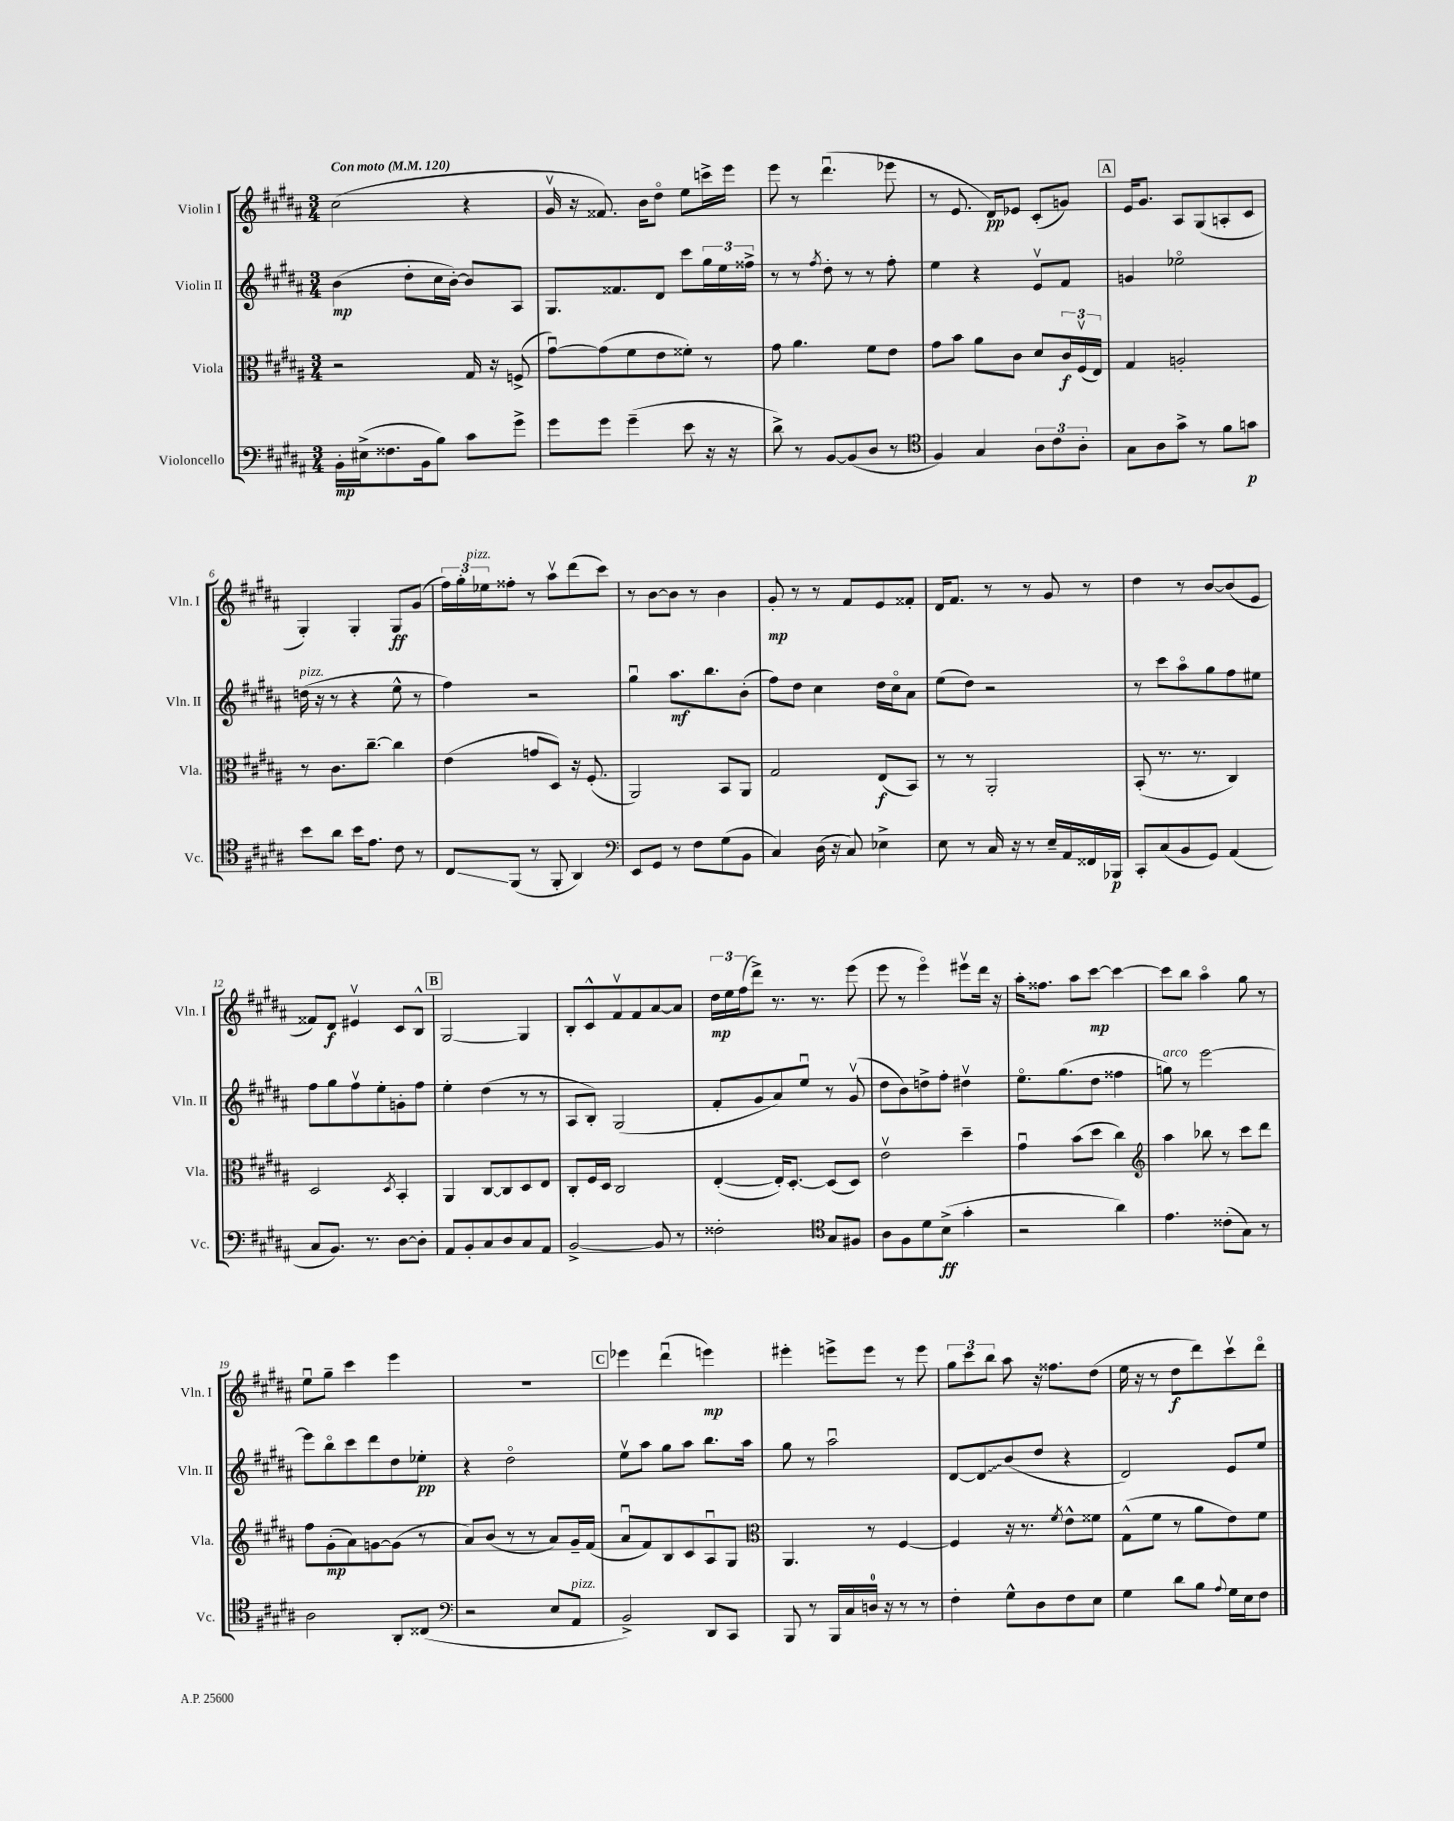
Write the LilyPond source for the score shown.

<<
\new StaffGroup <<
\new Staff = "s0" \with { instrumentName = "Violin I" shortInstrumentName = "Vln. I" } {
    \clef treble \key b \major \numericTimeSignature \time 3/4 \tempo "Con moto" 4 = 120
    cis''2( r4 |
    gis'16\upbow r16 fisis'8.) b'16 dis''8\flageolet e''8 c'''16-> e'''16 |
    e'''8 r8 dis'''4.\downbow( ees'''8 |
    r8 e'8. dis'16\pp) ees'8 cis'8-.( g'8) |
    \mark \markup { \box "A" } e'16 gis'8. ais8 gis8( a8-. cis'8 |
    gis4-.) gis4-. gis8\ff gis'8( |
    \tuplet 3/2 { fis''16) gis''16-. ees''16^\markup { \italic "pizz." } } fisis''8-. r8 ais''8\upbow dis'''8( cis'''8) |
    r8 b'8~ b'8 r8 b'4 |
    gis'8-.\mp r8 r8 fis'8 e'8 fisis'8-. |
    dis'16 fis'8. r8 r8 gis'8 r8 |
    dis''4 r8 b'8~ b'8( e'8 |
    fisis'8) dis'8\f eis'4\upbow cis'8 b8-^ |
    \mark \markup { \box "B" } gis2~ gis4 |
    b8-. cis'8-^ fis'8\upbow fis'8 ais'8~ ais'8 |
    \tuplet 3/2 { dis''16\mp e''16 fis''16( } dis'''8->) r8. r8. e'''8( |
    e'''8 r8 e'''4\flageolet) eis'''8\upbow dis'''16 r16 |
    ais''16-. fisis''8. ais''8 cis'''8~\mp cis'''4~ |
    cis'''8 b''8 ais''4\flageolet gis''8 r8 |
    e''8\downbow gis''8-- cis'''4 e'''4 |
    R2. |
    \mark \markup { \box "C" } ees'''4 dis'''4\downbow( e'''4\mp) |
    eis'''4-. e'''8-> e'''8 r8 e'''8 |
    \tuplet 3/2 { gis''8 cis'''8 b''8 } ais''8 r16 fisis''8. dis''8( |
    e''16 r16 r8 dis''8\f dis'''8) cis'''8\upbow dis'''8\flageolet \bar "|." |
}
\new Staff = "s1" \with { instrumentName = "Violin II" shortInstrumentName = "Vln. II" } {
    \clef treble \key b \major \numericTimeSignature \time 3/4
    b'4\mp( dis''8-. cis''16 b'16~-.) b'8 ais8 |
    gis8. fisis'8. dis'8 cis'''8 \tuplet 3/2 { gis''16 e''16 fisis''16-> } |
    r8 r8 \acciaccatura { fis''8 } dis''8-. r8 r8 fis''8-. |
    e''4 r4 e'8\upbow fis'8 |
    \mark \markup { \box "A" } g'4 ees''2\flageolet |
    d''16^\markup { \italic "pizz." }( r16 r8 r4 e''8-^ r8 |
    fis''4) r2 |
    gis''4\downbow ais''8.\mf b''8. b'8-.( |
    fis''8) dis''8 cis''4 dis''16 cis''16\flageolet ais'8 |
    e''8( dis''8) r2 |
    r8 cis'''8 ais''8\flageolet gis''8 fis''8 eis''8 |
    fis''8 gis''8 fis''8\upbow e''8-. g'8-. fis''8 |
    \mark \markup { \box "B" } e''4-. dis''4( r8 r8 |
    ais8 b8-.) gis2( |
    fis'8-. gis'8 ais'8) e''8\downbow r8 gis'8\upbow( |
    dis''8 b'8) d''8-> fis''8-. dis''4\upbow |
    e''8.\flageolet gis''8.( dis''8 fisis''4 |
    g''8^\markup { \italic "arco" }) r8 e'''2~ |
    e'''8 b''8\flageolet cis'''8 dis'''8 dis''8 ees''8-.\pp |
    r4 dis''2\flageolet |
    \mark \markup { \box "C" } e''8\upbow ais''8 gis''8 ais''8 b''8. ais''16 |
    gis''8 r8 ais''2\downbow |
    dis'8~ \once \override Glissando.style = #'zigzag dis'8\glissando b'8( dis''8 r4 |
    dis'2) e'8 e''8 \bar "|." |
}
\new Staff = "s2" \with { instrumentName = "Viola" shortInstrumentName = "Vla." } {
    \clef alto \key b \major \numericTimeSignature \time 3/4
    r2 gis16 r16 f8->( |
    gis'8~\downbow) gis'8( fis'8 e'8 fisis'8-.) r8 |
    gis'8 ais'4. fis'8 e'8 |
    gis'8 b'8 ais'8 cis'8 dis'8 \tuplet 3/2 { cis'16\f fis16\upbow( e16) } |
    \mark \markup { \box "A" } gis4 a2-. |
    r8 cis'8. cis''8.~-- cis''4 |
    e'4( g'8 dis8) r16 fis8.-.( |
    ais,2) b,8 ais,8 |
    gis2 e8\f( b,8) |
    r8 r8 ais,2-. |
    b,8-.( r8. r8. cis4) |
    dis2 \acciaccatura { dis8 } b,4-. |
    \mark \markup { \box "B" } ais,4 cis8~ cis8 dis8 e8 |
    cis8-. fis16 dis16 cis2 |
    e4~-.( e16-.) dis8.~-. dis8( dis8) |
    e'2\upbow dis''4-- |
    gis'4\downbow b'8( dis''8 cis''4) |
    \clef treble ais''4 bes''8 r8 cis'''8 dis'''8 |
    fis''8 gis'8-.\mp( ais'8) g'8~ g'8( r8 |
    ais'8) b'8( r8 r8 ais'8) gis'16-- fis'16( |
    \mark \markup { \box "C" } ais'8\downbow fis'8) b8 cis'8 ais8\downbow gis8 |
    \clef alto ais,4. r8 fis4~ |
    fis4 r16 r8. \acciaccatura { fis'8 } e'8-^ fisis'8 |
    gis8-^( fis'8 r8 ais'8 e'8) fis'8 \bar "|." |
}
\new Staff = "s3" \with { instrumentName = "Violoncello" shortInstrumentName = "Vc." } {
    \clef bass \key b \major \numericTimeSignature \time 3/4
    b,16-.\mp eis16->( fisis8. b,16 b8) cis'8 gis'8-> |
    gis'8 gis'8 gis'4--( e'8 r16 r16 |
    dis'8->) r8 b,8~ b,8( dis8 r8 |
    \clef tenor fis4) gis4 \tuplet 3/2 { ais8 cis'8 ais8-. } |
    \mark \markup { \box "A" } gis8 ais8 gis'8-> r8 fis'8 g'8\p |
    b'8 ais'8 b'16 e'8. cis'8 r8 |
    cis8\glissando fis,8( r8 fis,8-. ais,4) |
    \clef bass e,8 gis,8 r8 fis8 gis8( b,8 |
    cis4) dis16( r16 cis8) ees4-> |
    e8 r8 cis16 r16 r8 e16-- ais,16 fisis,16 bes,,16\p |
    cis,8-. cis8( b,8 gis,8) ais,4( |
    cis8 b,8.) r8. dis8~ dis8-. |
    \mark \markup { \box "B" } ais,8 b,8-. cis8 dis8 cis8 ais,8 |
    b,2~-> b,8 r8 |
    fisis2-. \clef tenor gis8 fis8 |
    ais8 fis8 dis'8 b8->\ff( gis'4-. |
    r2 ais'4) |
    e'4. cisis'8-.( gis8) r8 |
    ais2 ais,8-. cisis8( |
    \clef bass r2 e8 ais,8^\markup { \italic "pizz." } |
    \mark \markup { \box "C" } b,2->) dis,8 cis,8 |
    b,,8 r8 b,,16 cis16 d16-0 r16 r8 r8 |
    fis4-. gis8-^ dis8 fis8 e8 |
    gis4 dis'8 b8 \appoggiatura { ais8 } gis16 e16 fis8 \bar "|." |
}
>>
>>
